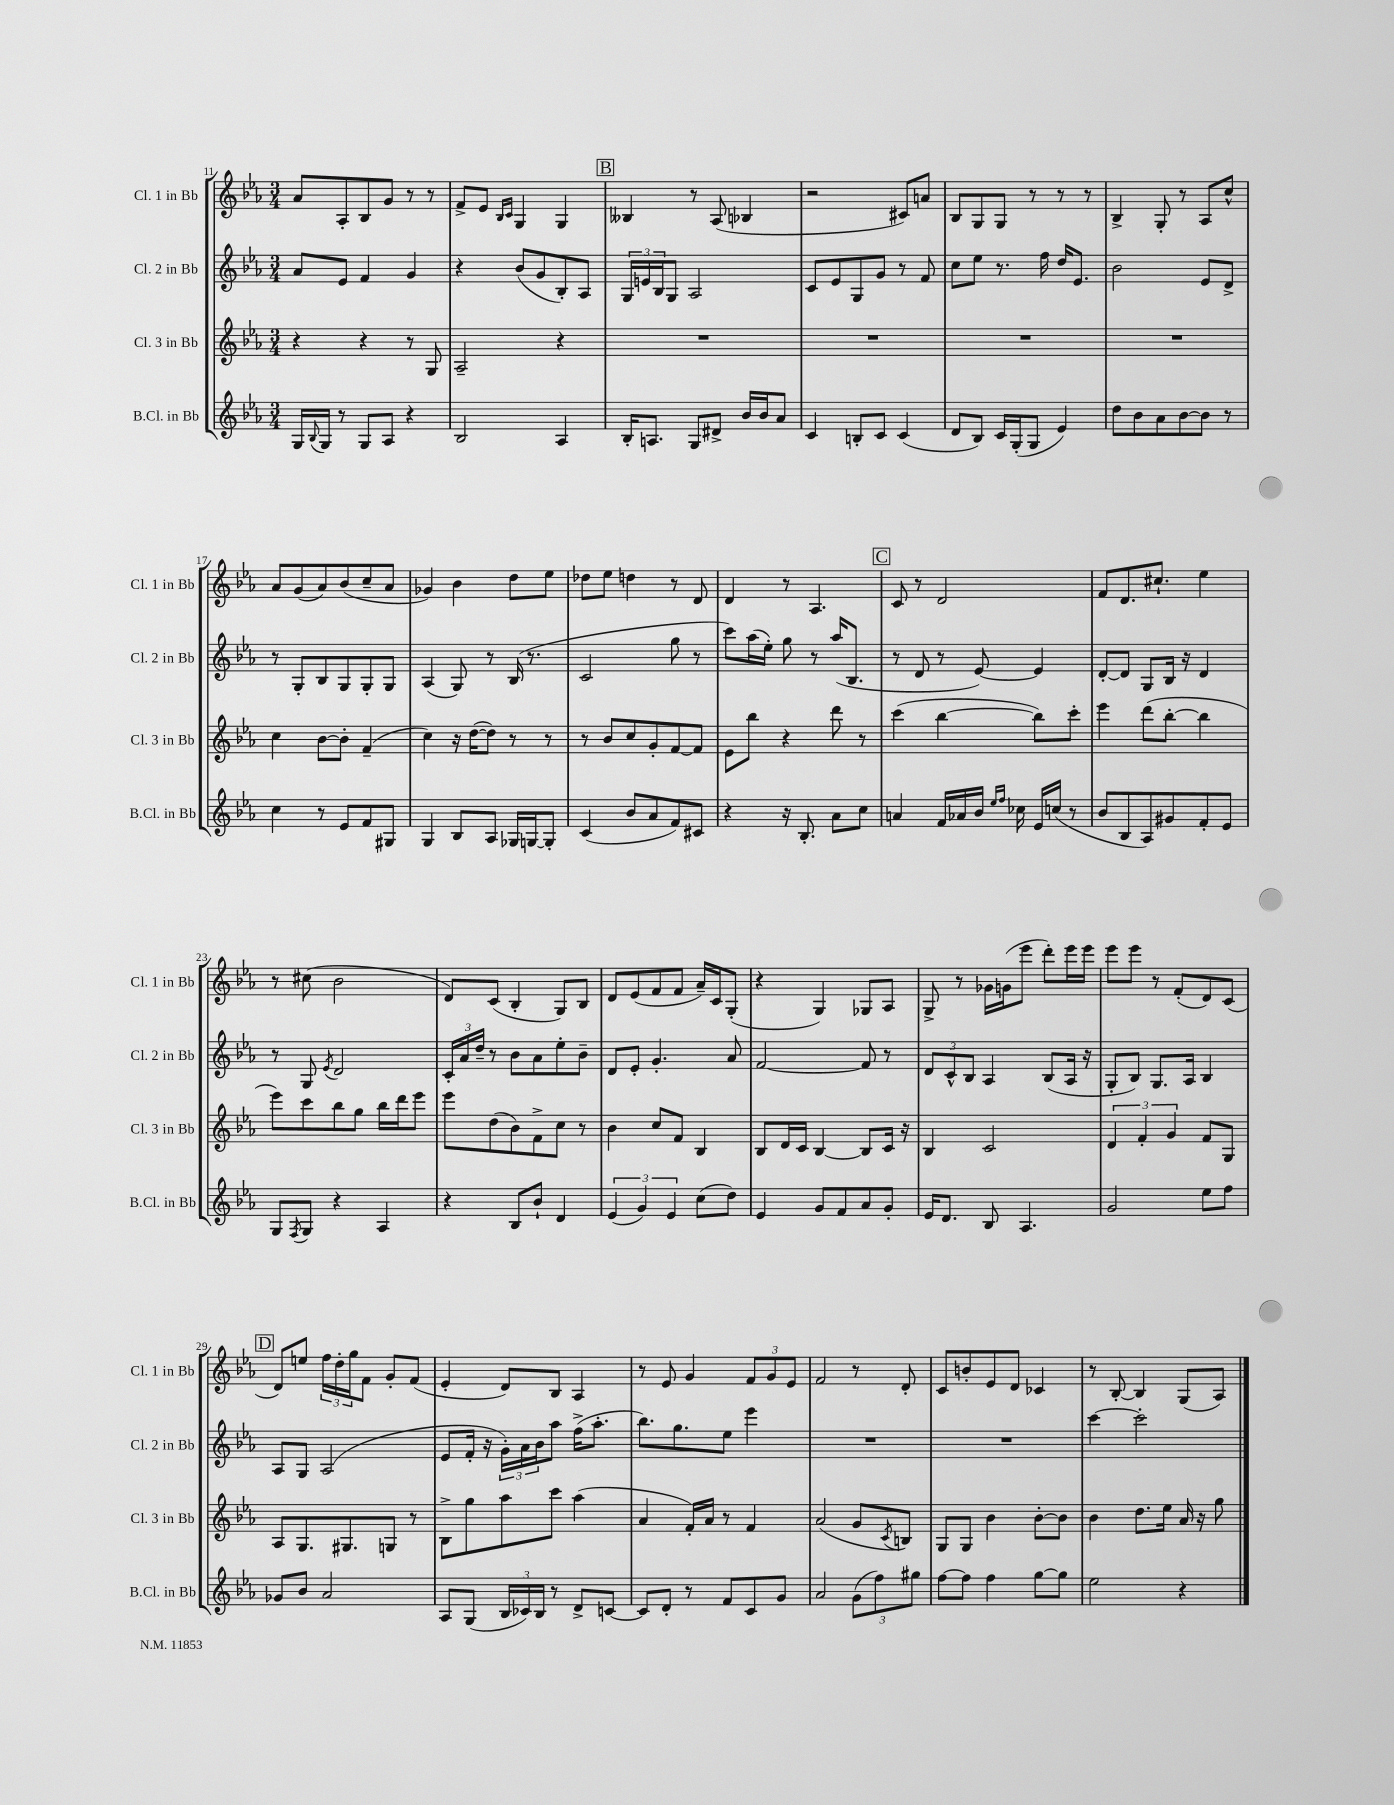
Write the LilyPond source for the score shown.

<<
\new StaffGroup <<
\new Staff = "s0" \with { instrumentName = "Cl. 1 in Bb" shortInstrumentName = "Cl. 1 in Bb" } {
    \clef treble \key ees \major \numericTimeSignature \time 3/4
    aes'8 aes8-. bes8 g'8 r8 r8 |
    f'8-> ees'8 \grace { bes16 c'16 } g4 g4 |
    \mark \markup { \box "B" } beses4 r8 aes8( bes4 |
    r2 cis'8) a'8 |
    bes8 g8 g8 r8 r8 r8 |
    bes4-> g8-. r8 aes8 c''8-^ |
    aes'8 g'8( aes'8) bes'8( c''8-- aes'8 |
    ges'4) bes'4 d''8 ees''8 |
    des''8 ees''8 d''4 r8 d'8 |
    d'4 r8 aes4. |
    \mark \markup { \box "C" } c'8 r8 d'2 |
    f'8 d'8. cis''8.-! ees''4 |
    r8 cis''8( bes'2 |
    d'8) c'8( bes4-. g8) bes8 |
    d'8 ees'8( f'8 f'8 aes'16--) c'16 g8-.( |
    r4 g4) ges8 aes8 |
    g8-> r8 ges'16 g'16( ees'''8 d'''8-.) ees'''16 ees'''16 |
    ees'''8 ees'''8 r8 f'8-.( d'8) c'8( |
    \mark \markup { \box "D" } d'8) e''8 \tuplet 3/2 { f''16 d''16-. g''16 } f'8 g'8-. f'8( |
    ees'4-. d'8) bes8 aes4 |
    r8 ees'8 g'4 \tuplet 3/2 { f'8 g'8 ees'8 } |
    f'2 r8 d'8-. |
    c'8 b'8-. ees'8 d'8 ces'4 |
    r8 bes8~-. bes4 g8( aes8) \bar "|." |
}
\new Staff = "s1" \with { instrumentName = "Cl. 2 in Bb" shortInstrumentName = "Cl. 2 in Bb" } {
    \clef treble \key ees \major \numericTimeSignature \time 3/4
    aes'8 ees'8 f'4 g'4 |
    r4 bes'8( g'8 bes8-.) aes8 |
    \mark \markup { \box "B" } \tuplet 3/2 { g16 e'16 bes16 } g8 aes2 |
    c'8 ees'8 g8 g'8 r8 f'8 |
    c''8 ees''8 r8. f''16 d''16 ees'8. |
    bes'2 ees'8 d'8-> |
    r8 g8-. bes8 g8 g8-. g8 |
    aes4( g8) r8 bes16( r8. |
    c'2 g''8 r8 |
    c'''8) aes''16( ees''16-.) g''8 r8 aes''16( bes8. |
    \mark \markup { \box "C" } r8 d'8 r8 ees'8~) ees'4 |
    d'8~-. d'8 g8 bes16 r16 d'4 |
    r8 g8 \acciaccatura { ees'8 } d'2 |
    \tuplet 3/2 { c'16-. aes'16 d''16-- } r8 bes'8 aes'8 ees''8-. bes'8-- |
    d'8 ees'8-. g'4.-. aes'8 |
    f'2~ f'8 r8 |
    \tuplet 3/2 { d'8 c'8-^ bes8 } aes4 bes8( aes16 r16 |
    g8-. bes8) g8. aes16 bes4 |
    \mark \markup { \box "D" } aes8 g8 aes2( |
    ees'8 f'16-. r16 \tuplet 3/2 { g'16-.) aes'16 bes'16 } aes''8 f''16->( aes''8.-. |
    bes''8.) g''8. ees''8 ees'''4 |
    R2. |
    R2. |
    c'''4~ c'''2-. \bar "|." |
}
\new Staff = "s2" \with { instrumentName = "Cl. 3 in Bb" shortInstrumentName = "Cl. 3 in Bb" } {
    \clef treble \key ees \major \numericTimeSignature \time 3/4
    r4 r4 r8 g8 |
    aes2-- r4 |
    \mark \markup { \box "B" } R2. |
    R2. |
    R2. |
    R2. |
    c''4 bes'8~ bes'8-. f'4--( |
    c''4) r16 d''16~( d''8) r8 r8 |
    r8 bes'8 c''8 g'8-. f'8~ f'8 |
    ees'8 bes''8 r4 d'''8 r8 |
    \mark \markup { \box "C" } c'''4( bes''4~ bes''8) c'''8-. |
    ees'''4 d'''8( bes''8~-. bes''4 |
    ees'''8) c'''8 bes''8 g''8 bes''16 d'''16 ees'''8 |
    ees'''8 d''8( bes'8) f'8-> c''8 r8 |
    bes'4 c''8 f'8 bes4 |
    bes8 d'16 c'16 bes4~ bes8 c'16 r16 |
    bes4 c'2 |
    \tuplet 3/2 { d'4 f'4-. g'4 } f'8 g8 |
    \mark \markup { \box "D" } aes8 g8. gis8. g8 r8 |
    bes8-> g''8 aes''8 c'''8 aes''4( |
    aes'4 f'16-.) aes'16 r8 f'4 |
    aes'2( g'8 \acciaccatura { c'8 } b8) |
    g8 g8 bes'4 bes'8~-. bes'8 |
    bes'4 d''8. ees''16 aes'16 r16 g''8 \bar "|." |
}
\new Staff = "s3" \with { instrumentName = "B.Cl. in Bb" shortInstrumentName = "B.Cl. in Bb" } {
    \clef treble \key ees \major \numericTimeSignature \time 3/4
    g16 \appoggiatura { bes8 } g16 r8 g8 aes8 r4 |
    bes2 aes4 |
    \mark \markup { \box "B" } bes16-. a8. g8 dis'8-> bes'16 bes'16 aes'8 |
    c'4 b8-. c'8 c'4( |
    d'8 bes8) c'16 g16-.( g8 ees'4) |
    d''8 bes'8 aes'8 bes'8~ bes'8 r8 |
    c''4 r8 ees'8 f'8 gis8 |
    g4 bes8 aes8 ges16 g16~ g8-. |
    c'4( bes'8 aes'8 f'8) cis'8 |
    r4 r16 bes8.-. aes'8 c''8 |
    \mark \markup { \box "C" } a'4 f'16 aes'16 bes'16 \grace { ees''16 f''16 } ces''16 ees'16 c''16( r8 |
    bes'8 bes8 aes8) gis'8 f'8-. ees'8 |
    g8 \acciaccatura { f8 } g8 r4 aes4 |
    r4 bes8 bes'8-! d'4 |
    \tuplet 3/2 { ees'4( g'4) ees'4 } c''8( d''8) |
    ees'4 g'8 f'8 aes'8 g'8-. |
    ees'16 d'8. bes8 aes4. |
    g'2 ees''8 f''8 |
    \mark \markup { \box "D" } ges'8 bes'8 aes'2 |
    aes8 g8( \tuplet 3/2 { bes16 ces'16) bes16 } r8 d'8-> c'8~ |
    c'8 d'8-. r8 f'8 c'8 g'8 |
    aes'2 \tuplet 3/2 { g'8( f''8) gis''8 } |
    f''8~ f''8 f''4 g''8~ g''8 |
    ees''2 r4 \bar "|." |
}
>>
>>
\layout { \context { \Score currentBarNumber = #11 } }
